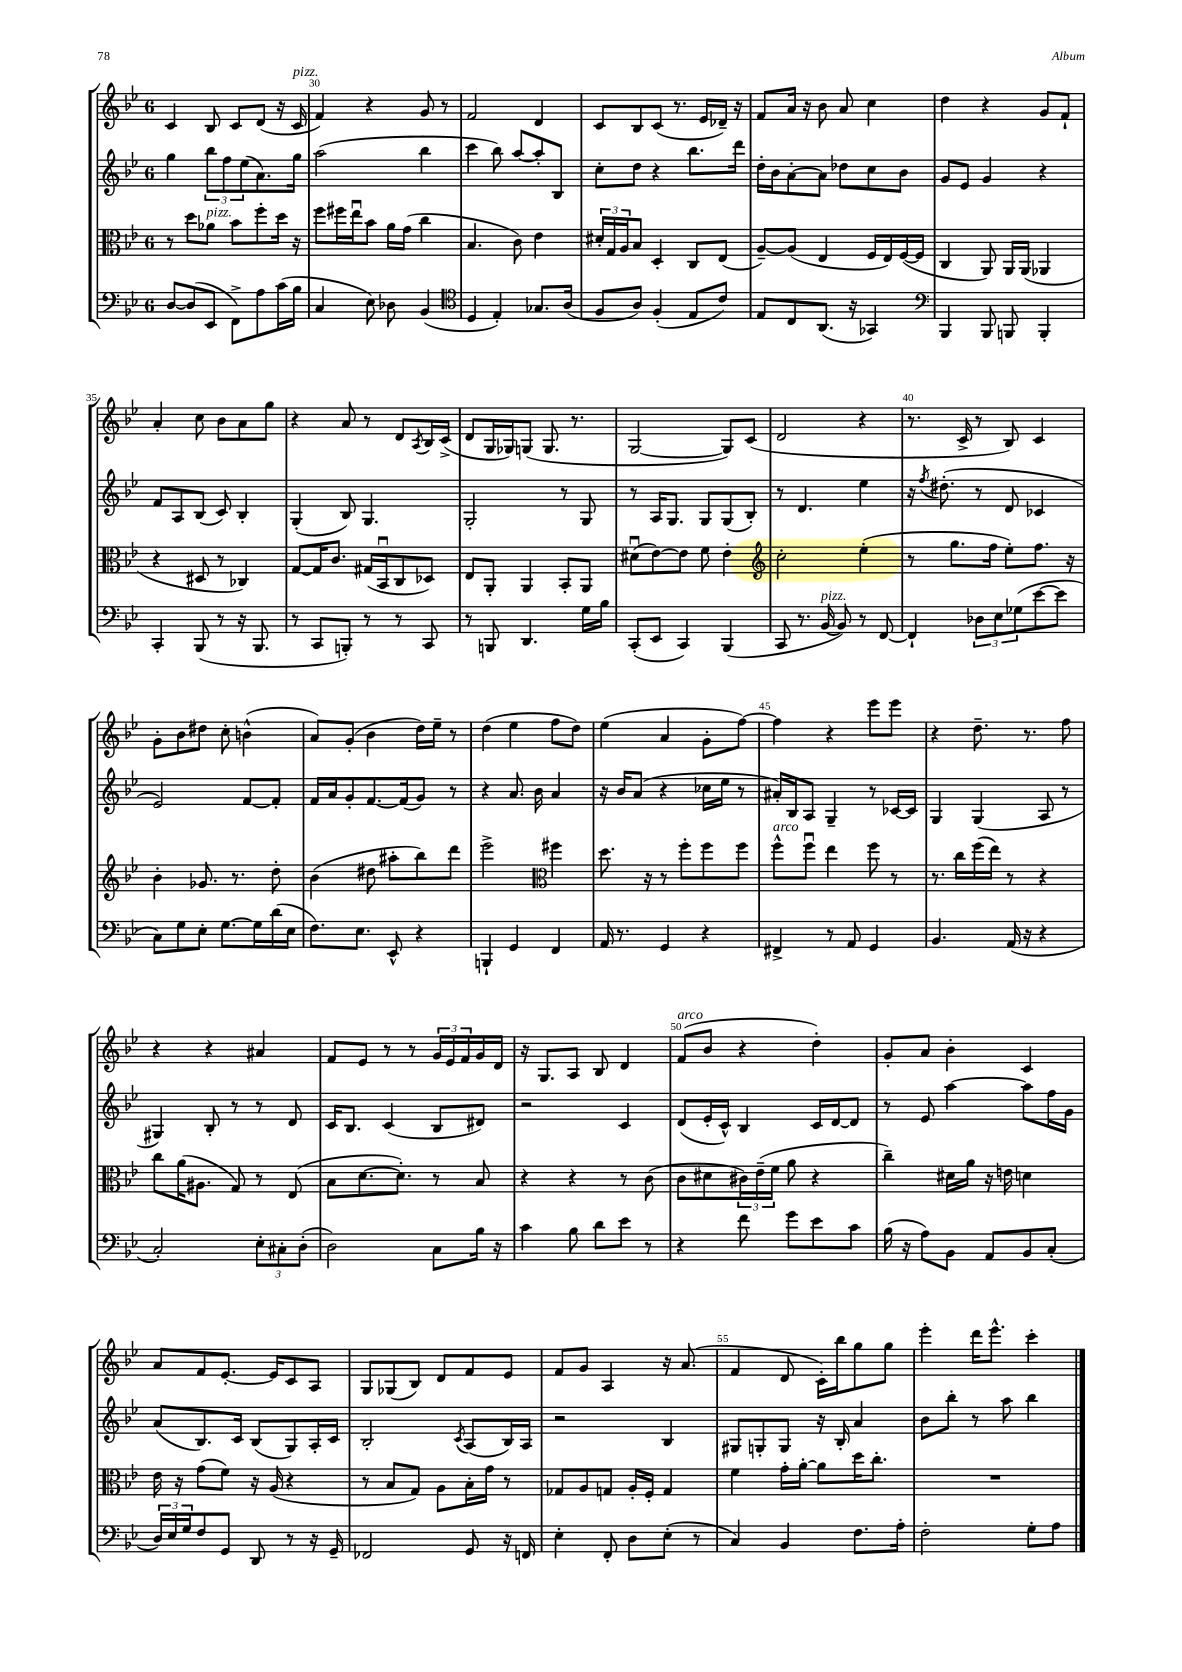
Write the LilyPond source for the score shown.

<<
\new StaffGroup <<
\new Staff = "s0" {
    \clef treble \key bes \major \once \override Staff.TimeSignature.style = #'single-digit \time 6/8
    c'4 bes8 c'8 d'8( r16 c'16^\markup { \italic "pizz." } |
    f'4) r4 g'8 r8 |
    f'2 d'4 |
    c'8 bes8 c'8( r8. ees'16 des'16--) r16 |
    f'8 a'16 r16 bes'8 a'8 c''4 |
    d''4 r4 g'8 f'8-! |
    a'4-. c''8 bes'8 a'8 g''8 |
    r4 a'8 r8 d'8 \acciaccatura { a8 } bes16 c'16->( |
    d'8 g16 ges16) g8( g8. r8. |
    g2~ g8) c'8( |
    d'2 r4 |
    r8. c'16-> r8 bes8) c'4 |
    g'8-. bes'8 dis''8 c''8-. b'4-^( |
    a'8) g'8-.( bes'4 d''16) ees''16-- r8 |
    d''4( ees''4 f''8 d''8) |
    ees''4( a'4 g'8-. f''8~) |
    f''4 r4 ees'''8 ees'''8 |
    r4 d''8.-- r8. f''8 |
    r4 r4 ais'4 |
    f'8 ees'8 r8 r8 \tuplet 3/2 { g'16 ees'16 f'16 } g'16 d'16 |
    r16 g8. a8 bes8 d'4 |
    f'8^\markup { \italic "arco" }( bes'8 r4 d''4-.) |
    g'8-. a'8 bes'4-. c'4 |
    a'8 f'8 ees'8.~-. ees'16 c'8 a8 |
    g8 ges8( bes8) d'8 f'8 ees'8 |
    f'8 g'8 a4 r16 a'8.( |
    f'4 d'8 c'16-.) bes''16 g''8 g''8 |
    ees'''4-. d'''16 ees'''8.-^ c'''4-. \bar "|." |
}
\new Staff = "s1" {
    \clef treble \key bes \major \once \override Staff.TimeSignature.style = #'single-digit \time 6/8
    g''4 \tuplet 3/2 { bes''8 f''8 ees''8( } a'8.) g''16 |
    a''2( bes''4 |
    c'''4 bes''8) a''8~ a''8-. bes8 |
    c''8-. d''8 r4 bes''8. d'''16 |
    d''16-. bes'16 a'8~-. a'8 des''8 c''8 bes'8 |
    g'8 ees'8 g'4 r4 |
    f'8 a8 bes8( c'8) bes4-. |
    g4-.( bes8) g4. |
    g2-. r8 g8 |
    r8 a16 g8. g8 g8( bes8-.) |
    r8 d'4. ees''4 |
    r16 \acciaccatura { f''8 } dis''8.-.( r8 d'8 ces'4 |
    ees'2) f'8~ f'8-. |
    f'16 a'16 g'8-. f'8.~ f'16( g'8) r8 |
    r4 a'8. bes'16 a'4 |
    r16 bes'16 a'8( r4 ces''16 ees''16 r8 |
    ais'16-.) bes16 a8 g4-- r8 ces'16~ ces'16 |
    g4 g4( a8 r8 |
    gis4) bes8-. r8 r8 d'8 |
    c'16 bes8. c'4( bes8 dis'8) |
    r2 c'4 |
    d'8( ees'16-. c'16-^) bes4 c'16 d'16~ d'8 |
    r8 ees'8 a''4~ a''8 f''16 g'16 |
    a'8( bes8.) c'16 bes8( g8) a16-. c'16 |
    bes2-. \acciaccatura { c'8 } a8( bes16) a16 |
    r2 bes4 |
    gis8 g8-. g8 r16 bes16-. a'4 |
    bes'8 bes''8-. r8 a''8 bes''4 \bar "|." |
}
\new Staff = "s2" {
    \clef alto \key bes \major \once \override Staff.TimeSignature.style = #'single-digit \time 6/8
    r8 d''8 aes'8^\markup { \italic "pizz." } bes'8 f''8-. d''16 r16 |
    f''8 fis''16 ees''16\downbow bes'8 a'16 g'16( c''4 |
    bes4. c'8) ees'4 |
    \tuplet 3/2 { dis'16-. g16 a16 } bes8 d4-. c8 ees8( |
    a8~--) a8( ees4 f16 ees16) f16~( f16 |
    c4 a,8) a,16 a,16( aes,4 |
    r4 dis8 r8 ces4) |
    g8~ g16 c'8. gis16( bes,16\downbow c8 des8) |
    ees8 a,8-. a,4 bes,8-. a,8 |
    dis'8\downbow( ees'8~) ees'8 f'8 ees'4-. |
    \clef treble c''2-. ees''4-.( |
    r8 g''8. f''16 ees''8-.) f''8. r16 |
    bes'4-. ges'8. r8. d''8-. |
    bes'4( dis''8 ais''8-. bes''8) d'''8 |
    ees'''2-> \clef alto fis''4 |
    d''8. r16 r8 f''8-. f''8 f''8 |
    f''8-^^\markup { \italic "arco" } f''8\downbow ees''4 f''8 r8 |
    r8. c''16 f''16( ees''16) r8 r4 |
    c''8 a'16( ais8. g8) r8 ees8( |
    bes8 d'8.~ d'8.-.) r8 bes8 |
    r4 r4 r8 c'8( |
    c'8 dis'8 \tuplet 3/2 { cis'16) ees'16--( f'16 } a'8 r4 |
    c''4--) dis'16 a'16 r16 e'16 d'4 |
    ees'16 r16 g'8( f'8) r16 a16( r4 |
    r8 bes8 g8) a8 bes16-. g'16 r8 |
    ges8 a8 g8 a16-. f16-. g4 |
    f'4 g'16-. a'16~-. a'8 d''16 c''8.-. |
    R2. \bar "|." |
}
\new Staff = "s3" {
    \clef bass \key bes \major \once \override Staff.TimeSignature.style = #'single-digit \time 6/8
    d8~ d8( ees,8 f,8->) a8 c'16( bes16 |
    c4 ees8) des8 bes,4( |
    \clef tenor d4 ees4-.) ges8. a16( |
    f8 a8) f4-.( ees8 c'8) |
    ees8 c8 a,8.( r16 ges,4) |
    \clef bass bes,,4 bes,,8 b,,8 b,,4-. |
    c,4-. bes,,8( r8 r16 bes,,8. |
    r8 c,8 b,,8-.) r8 r8 c,8 |
    r8 b,,8 d,4. g16 bes16 |
    c,8-.( ees,8 c,4) bes,,4( |
    c,8 r8. bes,16~^\markup { \italic "pizz." } bes,8) r8 f,8~ |
    f,4-! \tuplet 3/2 { des8 ees8 ges8( } ees'8~ ees'8 |
    c8) g8 ees8-. g8.~ g16 d'16( ees16 |
    f8.) ees8. ees,8-^ r4 |
    b,,4-! g,4 f,4 |
    a,16 r8. g,4 r4 |
    fis,4-> r8 a,8 g,4 |
    bes,4. a,16( r16 r4 |
    c2-.) \tuplet 3/2 { ees8-. cis8-. d8-.( } |
    d2) c8 bes16 r16 |
    c'4 bes8 d'8 ees'8 r8 |
    r4 f'8 g'8 ees'8 c'8 |
    bes16( r16 a8) bes,8 a,8 bes,8 c8-.( |
    \tuplet 3/2 { d16) ees16 g16 } f8 g,8 d,8 r8 r16 g,16-- |
    fes,2 g,8 r16 f,16 |
    ees4-. f,8-. d8 ees8-.( r8 |
    c4) bes,4 f8. a16-. |
    f2-. g8-. a8 \bar "|." |
}
>>
>>
\layout { \context { \Score currentBarNumber = #29 \override BarNumber.break-visibility = ##(#f #t #t) barNumberVisibility = #(every-nth-bar-number-visible 5) } }
